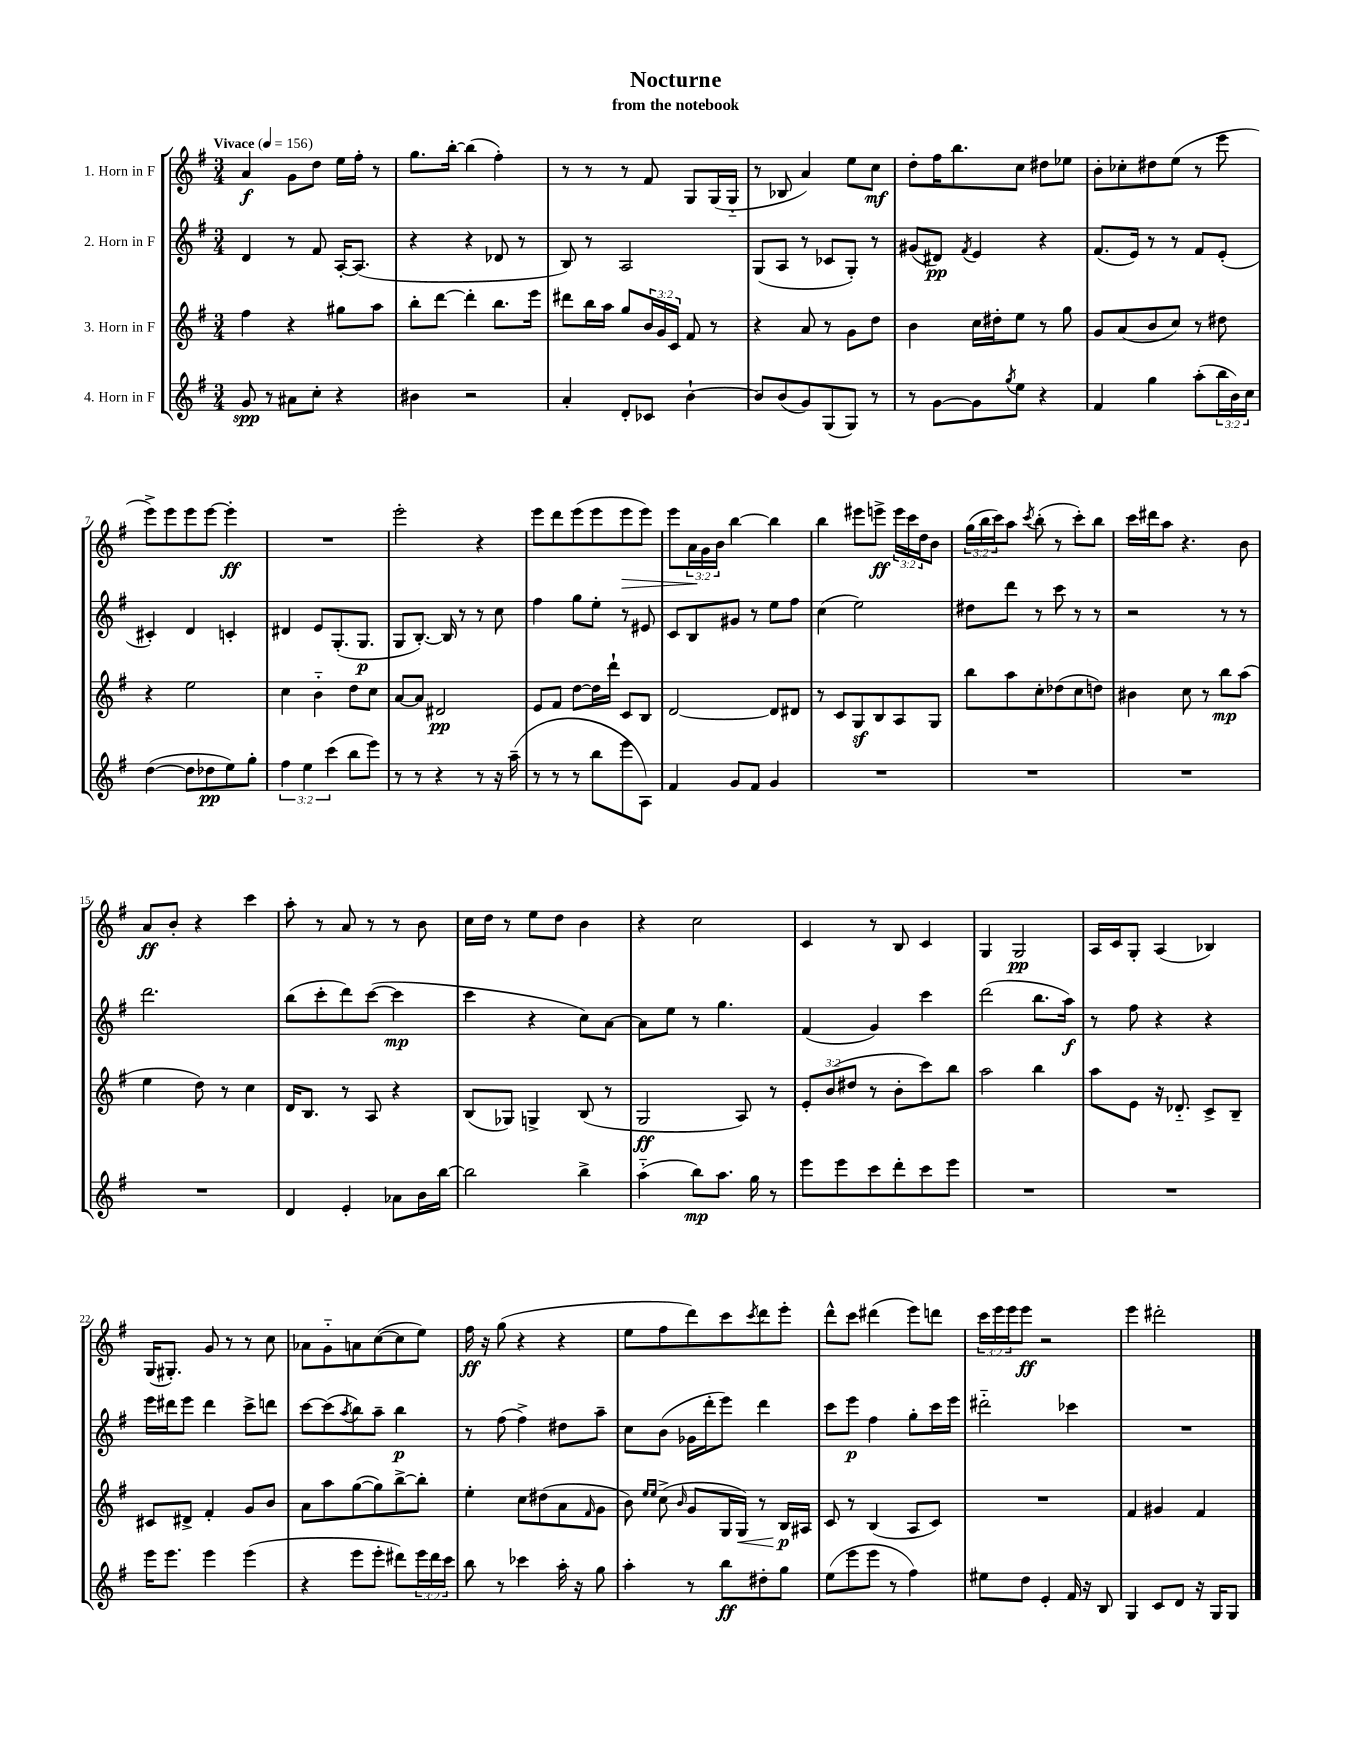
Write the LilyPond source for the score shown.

\header { title = "Nocturne" subtitle = "from the notebook" }
<<
\new StaffGroup <<
\new Staff = "s0" \with { instrumentName = "1. Horn in F" } {
    \clef treble \key g \major \numericTimeSignature \time 3/4 \override Staff.TupletNumber.text = #tuplet-number::calc-fraction-text \tempo "Vivace" 4 = 156
    a'4\f g'8 d''8 e''16 fis''16-. r8 |
    g''8. b''16~-. b''4( fis''4-.) |
    r8 r8 r8 fis'8 g8 g16( g16-_ |
    r8 bes8 a'4) e''8 c''8\mf |
    d''8-. fis''16 b''8. c''8 dis''8 ees''8 |
    b'8-. ces''8-. dis''8 e''8( r8 e'''8 |
    e'''8->) e'''8 e'''8 e'''8~ e'''4-.\ff |
    R2. |
    e'''2-. r4 |
    e'''8 d'''8 e'''8( e'''8 e'''8\> e'''8) |
    e'''8 \tuplet 3/2 { a'16\! g'16 b'16 } b''4~ b''4 |
    b''4 eis'''8 e'''8->\ff \tuplet 3/2 { e'''16 c'''16 d''16 } b'8 |
    \tuplet 3/2 { g''16( b''16 c'''16) } a''8 \acciaccatura { c'''8 } b''8-.( r8 c'''8-.) b''8 |
    c'''16 dis'''16 a''8 r4. b'8 |
    a'8\ff b'8-. r4 c'''4 |
    a''8-. r8 a'8 r8 r8 b'8 |
    c''16 d''16 r8 e''8 d''8 b'4 |
    r4 c''2 |
    c'4 r8 b8 c'4 |
    g4 g2\pp |
    a16 c'16 g8-. a4( bes4) |
    g16( gis8.-.) g'8 r8 r8 c''8 |
    aes'8 g'8-_ a'8 c''8~( c''8 e''8) |
    fis''16\ff r16 g''8( r4 r4 |
    e''8 fis''8 d'''8) c'''8 \acciaccatura { c'''8 } d'''8 e'''8-. |
    d'''8-^ c'''8 dis'''4( e'''8) d'''8 |
    \tuplet 3/2 { c'''16 e'''16 e'''16 } e'''8\ff r2 |
    e'''4 dis'''2-. \bar "|." |
}
\new Staff = "s1" \with { instrumentName = "2. Horn in F" } {
    \clef treble \key g \major \numericTimeSignature \time 3/4
    d'4 r8 fis'8 a16~-. a8.( |
    r4 r4 des'8 r8 |
    b8) r8 a2 |
    g8( a8 r8 ces'8 g8-.) r8 |
    gis'8( dis'8\pp) \acciaccatura { fis'8 } e'4 r4 |
    fis'8.( e'16) r8 r8 fis'8 e'8-.( |
    cis'4-.) d'4 c'4-. |
    dis'4 e'8 g8.-.( g8.\p |
    g8 b8.~-.) b16 r8 r8 c''8 |
    fis''4 g''8 e''8-. r8 eis'8 |
    c'8 b8 gis'8 r8 e''8 fis''8 |
    c''4( e''2) |
    dis''8 d'''8 r8 c'''8 r8 r8 |
    r2 r8 r8 |
    d'''2. |
    b''8( c'''8-. d'''8) c'''8~( c'''4\mp |
    c'''4 r4 c''8) a'8~ |
    a'8 e''8 r8 g''4. |
    fis'4( g'4) c'''4 |
    d'''2( b''8. a''16\f) |
    r8 fis''8 r4 r4 |
    e'''16 dis'''16 e'''8 dis'''4 c'''8-> d'''8 |
    c'''8~ c'''8( \acciaccatura { a''8 } b''8) a''8-- b''4\p |
    r8 fis''8( fis''4->) dis''8 a''8-- |
    c''8 b'8( ges'16 d'''16-. e'''8) d'''4 |
    c'''8 e'''8\p fis''4 g''8-. c'''16 e'''16 |
    dis'''2-_ ces'''4 |
    R2. \bar "|." |
}
\new Staff = "s2" \with { instrumentName = "3. Horn in F" } {
    \clef treble \key g \major \numericTimeSignature \time 3/4 \override Staff.TupletNumber.text = #tuplet-number::calc-fraction-text
    fis''4 r4 gis''8 a''8 |
    b''8-. d'''8~ d'''4-. b''8. e'''16 |
    dis'''8 b''16 a''16 g''8 \tuplet 3/2 { b'16 g'16 c'16 } fis'8 r8 |
    r4 a'8 r8 g'8 d''8 |
    b'4 c''16 dis''16-. e''8 r8 g''8 |
    g'8 a'8( b'8 c''8) r8 dis''8 |
    r4 e''2 |
    c''4 b'4-_ d''8 c''8 |
    a'8~ a'8 dis'2\pp |
    e'8 fis'8 d''8~ d''16 d'''16-! c'8 b8 |
    d'2~ d'8 dis'8 |
    r8 c'8 g8\sf b8 a8 g8 |
    b''8 a''8 c''8-. des''8( c''8 d''8) |
    bis'4 c''8 r8 b''8\mp a''8( |
    e''4 d''8) r8 c''4 |
    d'16 b8. r8 a8 r4 |
    b8( ges8) g4-> b8( r8 |
    g2\ff a8) r8 |
    \tuplet 3/2 { e'8-. b'8( dis''8 } r8 b'8-. c'''8) b''8 |
    a''2 b''4 |
    a''8 e'8 r16 des'8.-_ c'8-> b8-- |
    cis'8 dis'8-> fis'4-. g'8 b'8 |
    a'8 a''8 g''8~( g''8) b''8~-> b''8-. |
    e''4-. c''8 dis''8( a'8 \grace { fis'16 } g'8 |
    b'8) \grace { e''16 e''16 } c''8->( \grace { b'16 } g'8 g16 g16\<) r8 b16\p\! ais16 |
    c'8 r8 b4( a8 c'8) |
    R2. |
    fis'4 gis'4 fis'4 \bar "|." |
}
\new Staff = "s3" \with { instrumentName = "4. Horn in F" } {
    \clef treble \key g \major \numericTimeSignature \time 3/4 \override Staff.TupletNumber.text = #tuplet-number::calc-fraction-text
    g'8\spp r8 ais'8 c''8-. r4 |
    bis'4 r2 |
    a'4-. d'8-. ces'8 b'4~-! |
    b'8 b'8( g'8) g8( g8) r8 |
    r8 g'8~ g'8 \acciaccatura { g''8 } e''8 r4 |
    fis'4 g''4 a''8-.( \tuplet 3/2 { b''16 b'16) c''16 } |
    d''4~( d''8 des''8\pp e''8) g''8-. |
    \tuplet 3/2 { fis''4 e''4 c'''4( } b''8 e'''8) |
    r8 r8 r4 r8 r16 a''16--( |
    r8 r8 r8 b''8 e'''8 a8) |
    fis'4 g'8 fis'8 g'4 |
    R2. |
    R2. |
    R2. |
    R2. |
    d'4 e'4-. aes'8 b'16 b''16~ |
    b''2 b''4-> |
    a''4-_( b''8\mp) a''8. g''16 r8 |
    e'''8 e'''8 c'''8 d'''8-. c'''8 e'''8 |
    R2. |
    R2. |
    e'''16 e'''8. e'''4 e'''4( |
    r4 e'''8 e'''8-. dis'''8) \tuplet 3/2 { e'''16 dis'''16 c'''16 } |
    b''8 r8 ces'''4 a''16-. r16 g''8 |
    a''4-. r8 b''8\ff dis''8-. g''8 |
    e''8( e'''8 e'''8 r8 fis''4) |
    eis''8 d''8 e'4-. fis'16 r16 b8 |
    g4 c'8 d'8 r16 g16 g8 \bar "|." |
}
>>
>>
